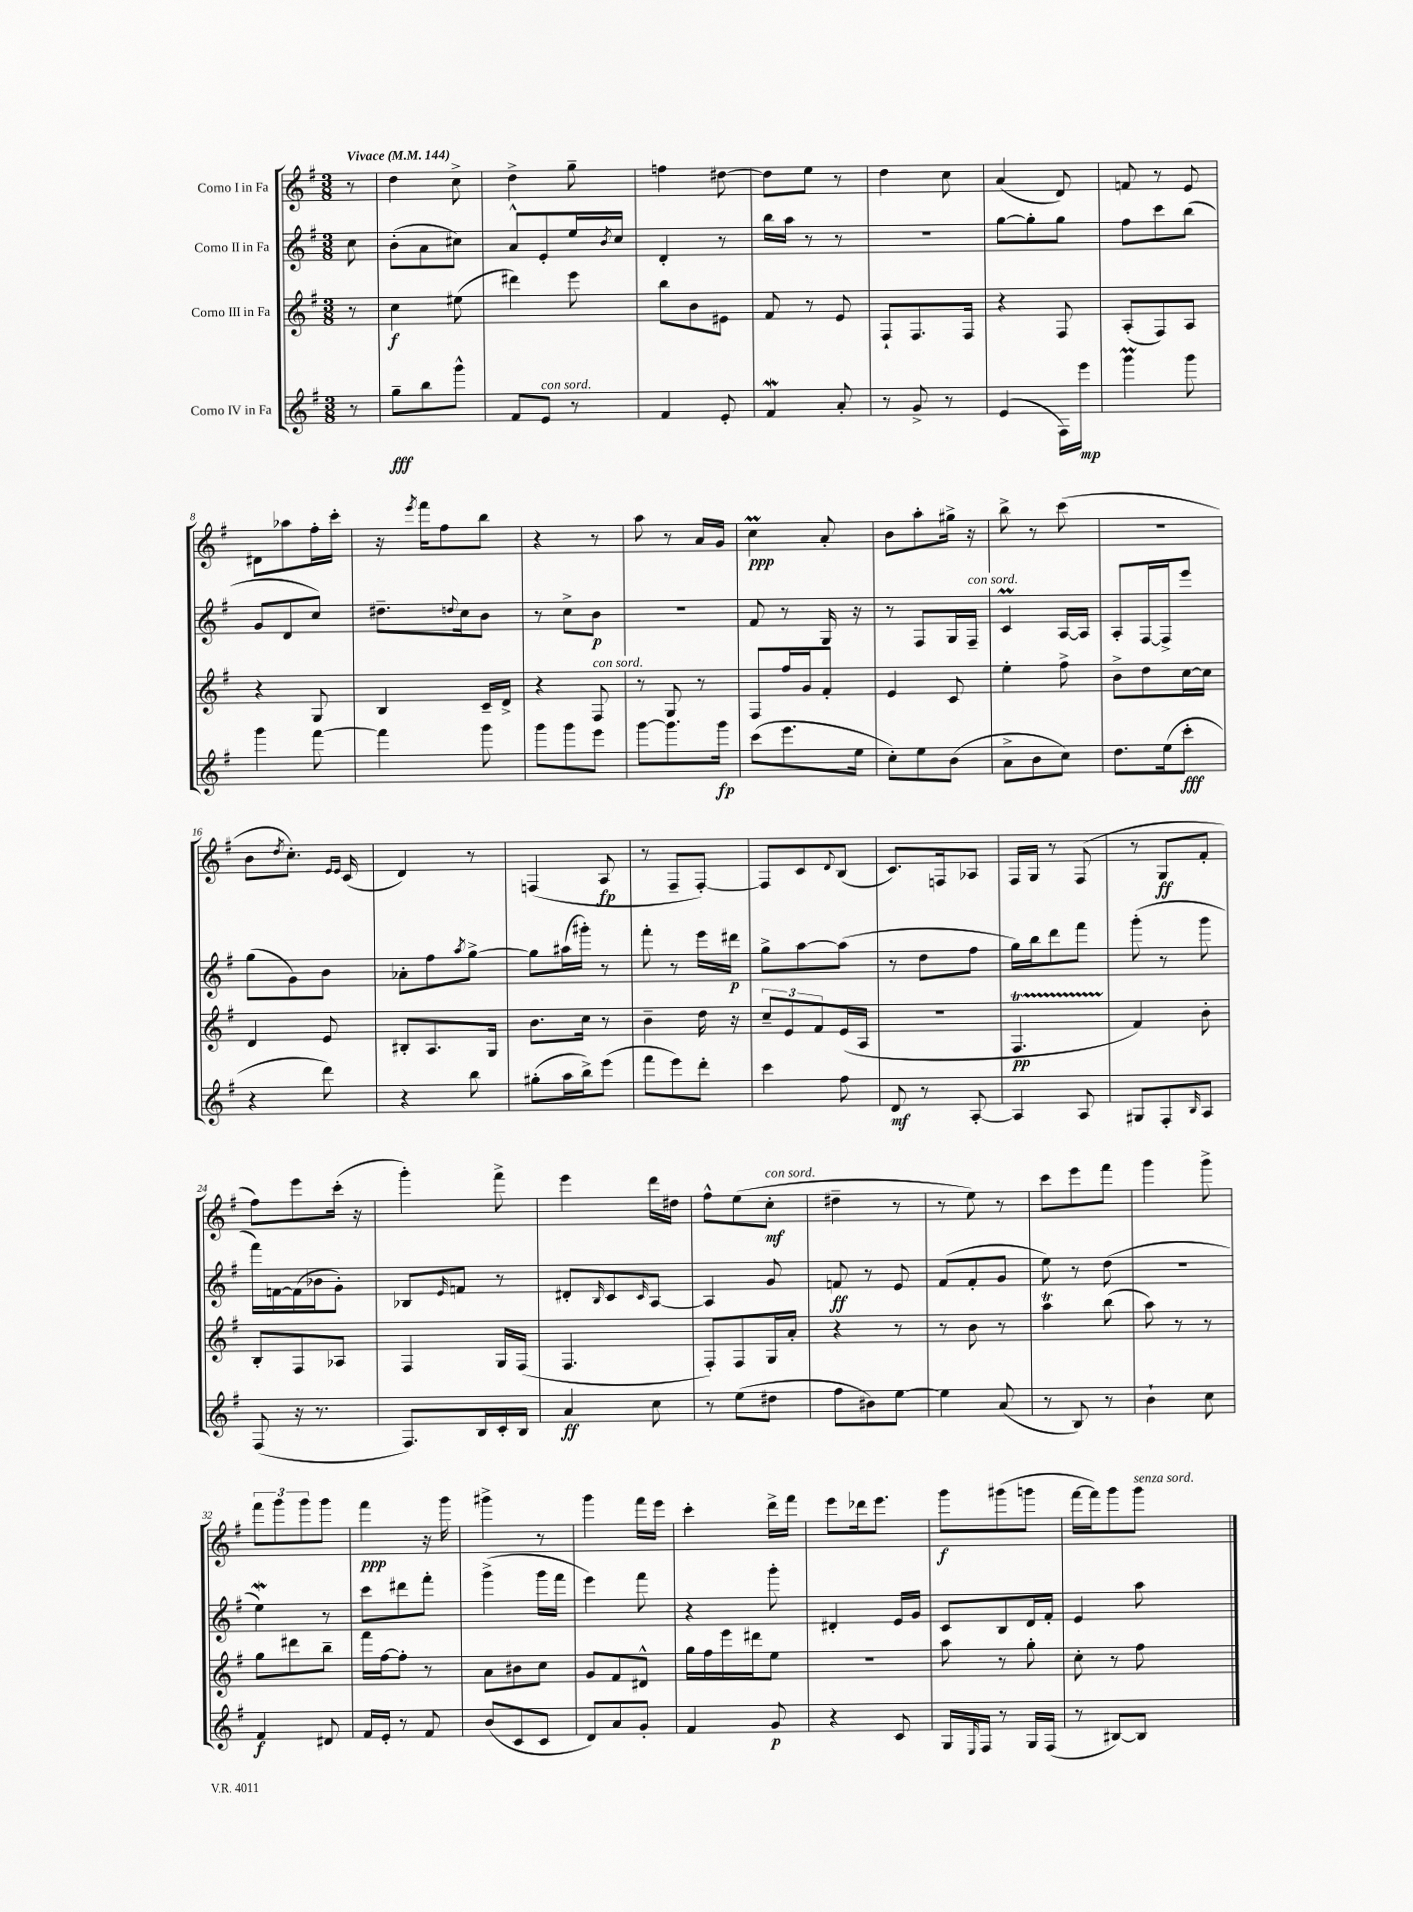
<<
\new StaffGroup <<
\new Staff = "s0" \with { instrumentName = "Corno I in Fa" } {
    \clef treble \key g \major \numericTimeSignature \time 3/8 \partial 8 \tempo "Vivace" 4 = 144
    r8 |
    d''4 c''8-> |
    d''4-> g''8-- |
    f''4 dis''8~ |
    dis''8 e''8 r8 |
    d''4 c''8 |
    a'4( d'8) |
    f'8 r8 e'8 |
    dis'8 aes''8 fis''16-. c'''16-. |
    r16 \acciaccatura { e'''8 } fis'''16 fis''8 b''8 |
    r4 r8 |
    a''8 r8 a'16 g'16 |
    c''4\prall\ppp a'8-. |
    b'8 a''8-. gis''16-> r16 |
    b''8-> r8 c'''8( |
    r4. |
    b'8 \acciaccatura { d''8 } c''8.-.) \grace { e'16 e'16 } c'16( |
    d'4) r8 |
    f4( a8\fp |
    r8 fis8-- fis8~-.) |
    fis8 c'8 \appoggiatura { d'8 } b8( |
    c'8.) f16 aes8 |
    fis16 g16 r8 fis8( |
    r8 g8\ff fis'8-. |
    fis''8) e'''8 c'''16-.( r16 |
    g'''4-.) fis'''8-> |
    e'''4 d'''16 dis''16 |
    fis''8-^ e''8( c''8-.\mf^\markup { \italic "con sord." } |
    dis''4-- r8 |
    r8 e''8) r8 |
    c'''8 e'''8 fis'''8 |
    g'''4 g'''8-> |
    \tuplet 3/2 { fis'''8 g'''8 g'''8 } g'''8 |
    fis'''4\ppp r16 g'''16 |
    gis'''4-> r8 |
    g'''4 fis'''16 e'''16 |
    c'''4-. d'''16-> fis'''16 |
    e'''8 des'''16 e'''8. |
    g'''8\f gis'''8( g'''8 |
    fis'''16~ fis'''16) g'''8 g'''8^\markup { \italic "senza sord." } \bar "|." |
}
\new Staff = "s1" \with { instrumentName = "Corno II in Fa" } {
    \clef treble \key g \major \numericTimeSignature \time 3/8 \partial 8
    c''8 |
    b'8-.( a'8 cis''8) |
    a'8-^ e'8-. e''16 \acciaccatura { b'8 } c''16 |
    d'4-. r8 |
    b''16 a''16 r8 r8 |
    R4. |
    g''8~ g''8-. g''8 |
    fis''8 c'''8 b''8( |
    g'8 d'8 c''8) |
    dis''8.-- \appoggiatura { d''8 } c''16 b'8 |
    r8 c''8-> b'8\p |
    R4. |
    fis'8 r8 g16 r16 |
    r8 fis8 g16 fis16--^\markup { \italic "con sord." } |
    c'4\prall a16~ a16 |
    a8-. fis16~ fis16-> e'''8 |
    g''8( g'8) b'8 |
    aes'8-. fis''8 \acciaccatura { a''8 } g''8~-> |
    g''8 ais''16( gis'''16-.) r8 |
    fis'''8-. r8 e'''16 dis'''16\p |
    g''8-> a''8~ a''8( |
    r8 d''8 fis''8 |
    g''16) b''16 d'''8 fis'''8 |
    g'''8-.( r8 g'''8 |
    fis'''16) f'16~ f'16( bes'16 g'8-.) |
    bes8 \grace { e'16 } f'8 r8 |
    dis'8-. \grace { b16 } c'8 \grace { c'16 } a8~ |
    a4 g'8 |
    f'8\ff r8 e'8 |
    fis'8( fis'8-. g'8 |
    e''8) r8 d''8( |
    R4. |
    e''4\mordent) r8 |
    c'''8 dis'''8 fis'''8-. |
    g'''4->( g'''16 fis'''16 |
    e'''4) fis'''8 |
    r4 g'''8-. |
    dis'4-. e'16 g'16 |
    c'8 b8 d'16 fis'16-. |
    e'4 a''8 \bar "|." |
}
\new Staff = "s2" \with { instrumentName = "Corno III in Fa" } {
    \clef treble \key g \major \numericTimeSignature \time 3/8 \partial 8
    r8 |
    c''4\f eis''8( |
    dis'''4) e'''8 |
    b''8 b'8 eis'8 |
    fis'8 r8 e'8 |
    fis8-! fis8. fis16 |
    r4 fis8 |
    a8-.( fis8) a8 |
    r4 g8 |
    b4 c'16-- d'16-> |
    r4 fis8^\markup { \italic "con sord." } |
    r8 g8 r8 |
    fis8 fis''16 g'16 fis'8-. |
    e'4 c'8 |
    e''4-. fis''8-> |
    b'8-> d''8 c''16~ c''16 |
    d'4 e'8 |
    bis8-. a8. g16 |
    b'8. c''16 r8 |
    b'4-- d''16 r16 |
    \tuplet 3/2 { c''8-- e'8 fis'8 } e'16( a16 |
    R4. |
    fis4.\startTrillSpan\pp |
    fis'4\stopTrillSpan) b'8-. |
    b8-. fis8 aes8 |
    fis4 g16 fis16( |
    fis4. |
    fis8-.) fis8 g16 a'16-. |
    r4 r8 |
    r8 b'8 r8 |
    a''4\trill b''8( |
    a''8) r8 r8 |
    g''8 dis'''8 b''8-- |
    fis'''16 fis''16~ fis''8-. r8 |
    a'8 bis'8 c''8 |
    g'8 fis'8 dis'8-^ |
    g''16 fis''16 e'''16 dis'''16 e''8 |
    R4. |
    a''8 r8 g''8-. |
    c''8-. r8 fis''8 \bar "|." |
}
\new Staff = "s3" \with { instrumentName = "Corno IV in Fa" } {
    \clef treble \key g \major \numericTimeSignature \time 3/8 \partial 8
    r8 |
    g''8--\fff b''8 g'''8-^ |
    fis'8 e'8^\markup { \italic "con sord." } r8 |
    fis'4 e'8-. |
    fis'4\mordent a'8-. |
    r8 g'8-> r8 |
    e'4( fis16) e'''16\mp |
    g'''4\prall g'''8 |
    g'''4 fis'''8~ |
    fis'''4 g'''8 |
    g'''8 g'''8 e'''8 |
    g'''8~ g'''8. g'''16\fp |
    c'''8( e'''8. e''16 |
    c''8-.) e''8 b'8( |
    a'8-> b'8 c''8) |
    d''8. e''16( c'''8-.\fff |
    r4 d'''8) |
    r4 b''8 |
    gis''8-.( a''16 b''16->) e'''8( |
    fis'''8 e'''8) d'''8-. |
    c'''4 fis''8 |
    d'8\mf r8 a8~-. |
    a4 a8 |
    gis8 fis8-. \grace { b16 } a8 |
    fis8( r16 r8. |
    fis8.) b16 c'16-. b16 |
    a'4\ff c''8 |
    r8 e''8( dis''8 |
    fis''8 bis'8) e''8~ |
    e''4 a'8( |
    r8 b8) r8 |
    b'4-! c''8 |
    fis'4\f dis'8 |
    fis'16 e'16-. r8 fis'8 |
    b'8( c'8 c'8 |
    d'8) a'8 g'8-. |
    fis'4 g'8\p |
    r4 c'8 |
    g16 \grace { e16 } fis16 r8 g16 fis16( |
    r8 bis8~) bis8 \bar "|." |
}
>>
>>
